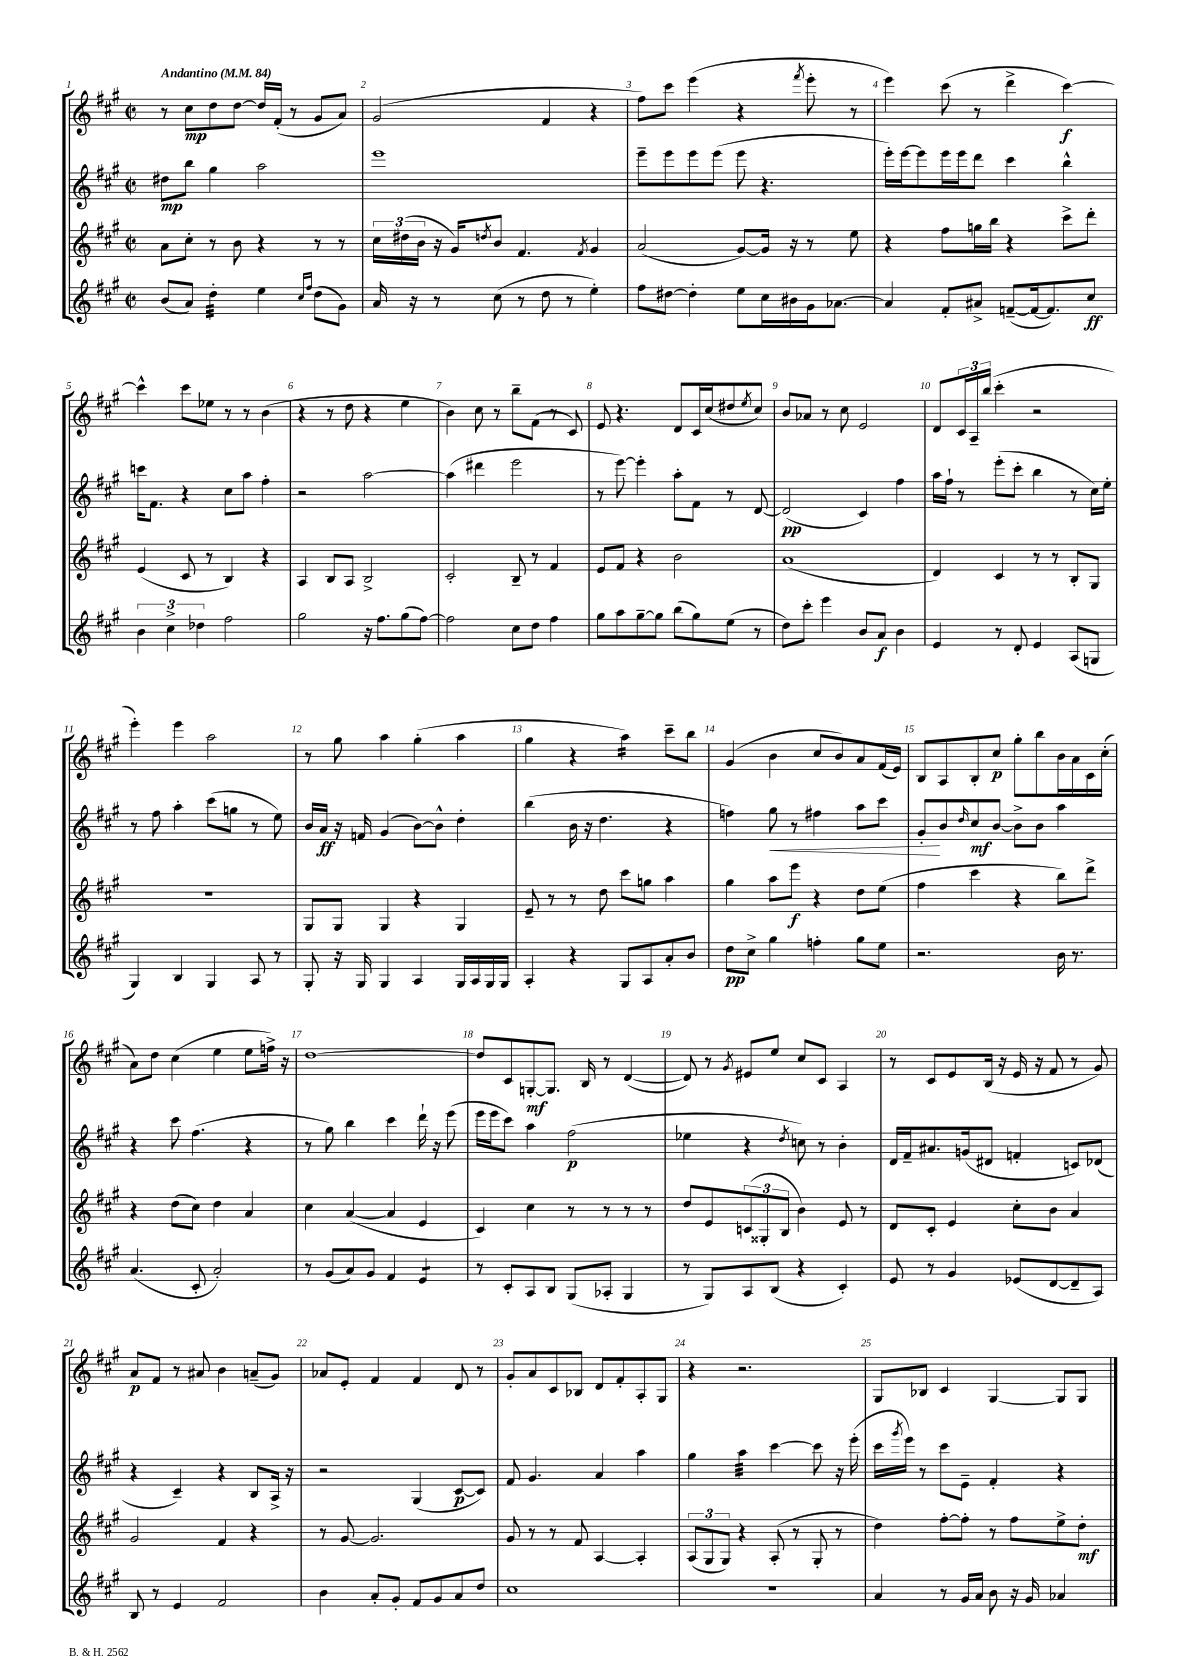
<<
\new StaffGroup <<
\new Staff = "s0" {
    \clef treble \key a \major \defaultTimeSignature \time 2/2 \tempo "Andantino" 4 = 84
    r8 cis''8\mp d''8 d''8~ d''16 fis'16-.( r8 gis'8 a'8) |
    gis'2( fis'4 r4 |
    fis''8) cis'''8 e'''4( r4 \acciaccatura { fis'''8 } e'''8-. r8 |
    e'''4) cis'''8( r8 d'''4-> cis'''4~\f) |
    cis'''4-^ cis'''8 ees''8 r8 r8 b'4( |
    r4 r8 d''8 r4 e''4 |
    b'4) cis''8 r8 b''8-- fis'8( r8 cis'8) |
    e'8 r4. d'8 cis'16 cis''16( dis''8 \acciaccatura { e''8 } cis''8) |
    b'8 aes'8 r8 cis''8 e'2 |
    d'8 \tuplet 3/2 { cis'16 a16-- b''16( } cis'''4-. r2 |
    e'''4-.) e'''4 a''2 |
    r8 gis''8 a''4 gis''4-.( a''4 |
    gis''4 r4 a''4:16) cis'''8-- b''8 |
    gis'4( b'4 cis''8 b'8) a'8 fis'16( e'16) |
    b8 a8 b8-. cis''8\p gis''8-. b''8 b'16 a'16 cis'16 cis''16-.( |
    a'8) d''8 cis''4( e''4 e''8 f''16->) r16 |
    d''1~ |
    d''8 cis'8 g8~-.\mf g8. b16 r8 d'4~( |
    d'8) r8 \acciaccatura { gis'8 } eis'8 e''8 cis''8 cis'8 a4 |
    r8 cis'8 e'8 b16( r16 e'16 r16 fis'8 r8 gis'8) |
    a'8\p fis'8 r8 ais'8 b'4 a'8--( gis'8) |
    aes'8 e'8-. fis'4 fis'4 d'8 r8 |
    gis'8-. a'8 cis'8 bes8 d'8 fis'8-. a8-. gis8 |
    r4 r2. |
    gis8 bes8 cis'4 gis4~ gis8 gis8 \bar "|." |
}
\new Staff = "s1" {
    \clef treble \key a \major \defaultTimeSignature \time 2/2
    dis''8\mp b''8 gis''4 a''2 |
    e'''1 |
    e'''8-- e'''8 e'''8 e'''8( e'''8 r4. |
    e'''16-.) e'''16~ e'''8 e'''16 e'''16 d'''8 cis'''4 b''4-^ |
    c'''16 fis'8. r4 cis''8 a''8 fis''4-. |
    r2 a''2~ |
    a''4( dis'''4 e'''2 |
    r8 e'''8~) e'''4-. a''8-. fis'8 r8 d'8~ |
    d'2\pp( cis'4) fis''4 |
    a''16 fis''16-! r8 e'''8-.( cis'''8-. b''4 r8 cis''16) e''16-. |
    r8 fis''8 a''4-. cis'''8( g''8 r8 e''8) |
    b'16 a'16\ff r16 f'16 gis'4( b'8~) b'8-^ d''4-. |
    b''4( b'16 r16 d''4. r4 |
    f''4) gis''8\< r8 fis''4 a''8 cis'''8 |
    gis'8-.\! b'8 \grace { d''16 } cis''8\mf b'8~ b'8-> b'8 a''4 |
    r4 cis'''8 fis''4.( r4 |
    r8 gis''8) b''4 cis'''4 d'''16-! r16 e'''8( |
    e'''16 e'''16 cis'''8) a''4 fis''2\p( |
    ees''4 r4 \acciaccatura { d''8 } c''8) r8 b'4-. |
    d'16 fis'16-- ais'8. g'16( dis'8 f'4-. c'8) des'8( |
    r4 cis'4--) r4 b8 a16-> r16 |
    r2 gis4( cis'8~\p cis'8) |
    fis'8 gis'4. a'4 a''4 |
    gis''4 a''4:32 cis'''4~ cis'''8 r16 e'''16-.( |
    cis'''16 \acciaccatura { gis'''8 } e'''16) r8 cis'''8 e'8-- fis'4-. r4 \bar "|." |
}
\new Staff = "s2" {
    \clef treble \key a \major \defaultTimeSignature \time 2/2
    a'8 cis''8-. r8 b'8 r4 r8 r8 |
    \tuplet 3/2 { cis''16 dis''16( b'16 } r16 gis'16) \acciaccatura { d''8 } b'8 fis'4. \acciaccatura { fis'8 } gis'4 |
    a'2( gis'8~) gis'16 r16 r8 e''8 |
    r4 fis''8 g''16 b''16 r4 cis'''8-> d'''8-. |
    e'4( cis'8 r8 b4) r4 |
    a4 b8 a8 b2-> |
    cis'2-. b8-- r8 fis'4 |
    e'8 fis'8 r4 b'2 |
    a'1( |
    d'4) cis'4 r8 r8 b8-. gis8 |
    R1 |
    gis8 gis8 gis4 r4 gis4 |
    e'8-- r8 r8 d''8 cis'''8 g''8 a''4 |
    gis''4 a''8 e'''8\f r4 d''8 e''8( |
    fis''4 cis'''4 r4 b''8) d'''8-> |
    r4 d''8( cis''8) d''4 a'4 |
    cis''4 a'4~( a'4 e'4 |
    cis'4) cis''4 r8 r8 r8 r8 |
    d''8 e'8 \tuplet 3/2 { c'8( gisis8-. b8 } b'4) e'8 r8 |
    d'8 cis'8-. e'4 cis''8-. b'8 a'4 |
    gis'2 fis'4 r4 |
    r8 gis'8~ gis'2. |
    gis'8 r8 r8 fis'8 a4~ a4-. |
    \tuplet 3/2 { a8( gis8 gis8) } r4 a8-.( r8 gis8-. r8 |
    d''4) fis''8~-. fis''8-. r8 fis''8 e''8-> d''8-.\mf \bar "|." |
}
\new Staff = "s3" {
    \clef treble \key a \major \defaultTimeSignature \time 2/2
    b'8( a'8) d''4:32-. e''4 \grace { cis''16 fis''16 } d''8( gis'8) |
    a'16 r16 r8 cis''8( r8 d''8 r8 e''4-.) |
    fis''8 dis''8~ dis''4-. e''8 cis''16 bis'16 gis'16 aes'8.~ |
    aes'4 fis'8-. ais'8-> f'8~--( f'16~ f'8.) cis''8\ff |
    \tuplet 3/2 { b'4 cis''4-> des''4 } fis''2 |
    gis''2 r16 fis''8. gis''8( fis''8~) |
    fis''2 cis''8 d''8 fis''4 |
    gis''8 a''8 gis''8~-- gis''8 b''8( gis''8) e''8( r8 |
    d''8) cis'''8-. e'''4 b'8 a'8\f b'4 |
    e'4 r8 d'8-. e'4 a8( g8 |
    gis4) b4 gis4 a8 r8 |
    gis8-. r16 gis16 gis4 a4 gis16 a16 gis16 gis16 |
    a4-. r4 gis8 a8 a'8-. b'8 |
    d''8\pp cis''8-> gis''4 f''4-. gis''8 e''8 |
    r2. b'16 r8. |
    a'4.( cis'8-. a'2-.) |
    r8 gis'8( a'8) gis'8 fis'4 e'4:8 |
    r8 cis'8-. a8 b8 gis8( aes8-. gis4 |
    r8 gis8) a8 b8( r4 cis'4-.) |
    e'8 r8 gis'4 ees'8( d'8~ d'8-- a8) |
    b8 r8 e'4 fis'2 |
    b'4 a'8-. gis'8-. fis'8 gis'8 a'8 d''8 |
    cis''1 |
    R1 |
    a'4 r8 gis'16 a'16 b'8 r16 gis'16 aes'4 \bar "|." |
}
>>
>>
\layout { \context { \Score \override BarNumber.break-visibility = ##(#f #t #t) barNumberVisibility = #all-bar-numbers-visible } }
